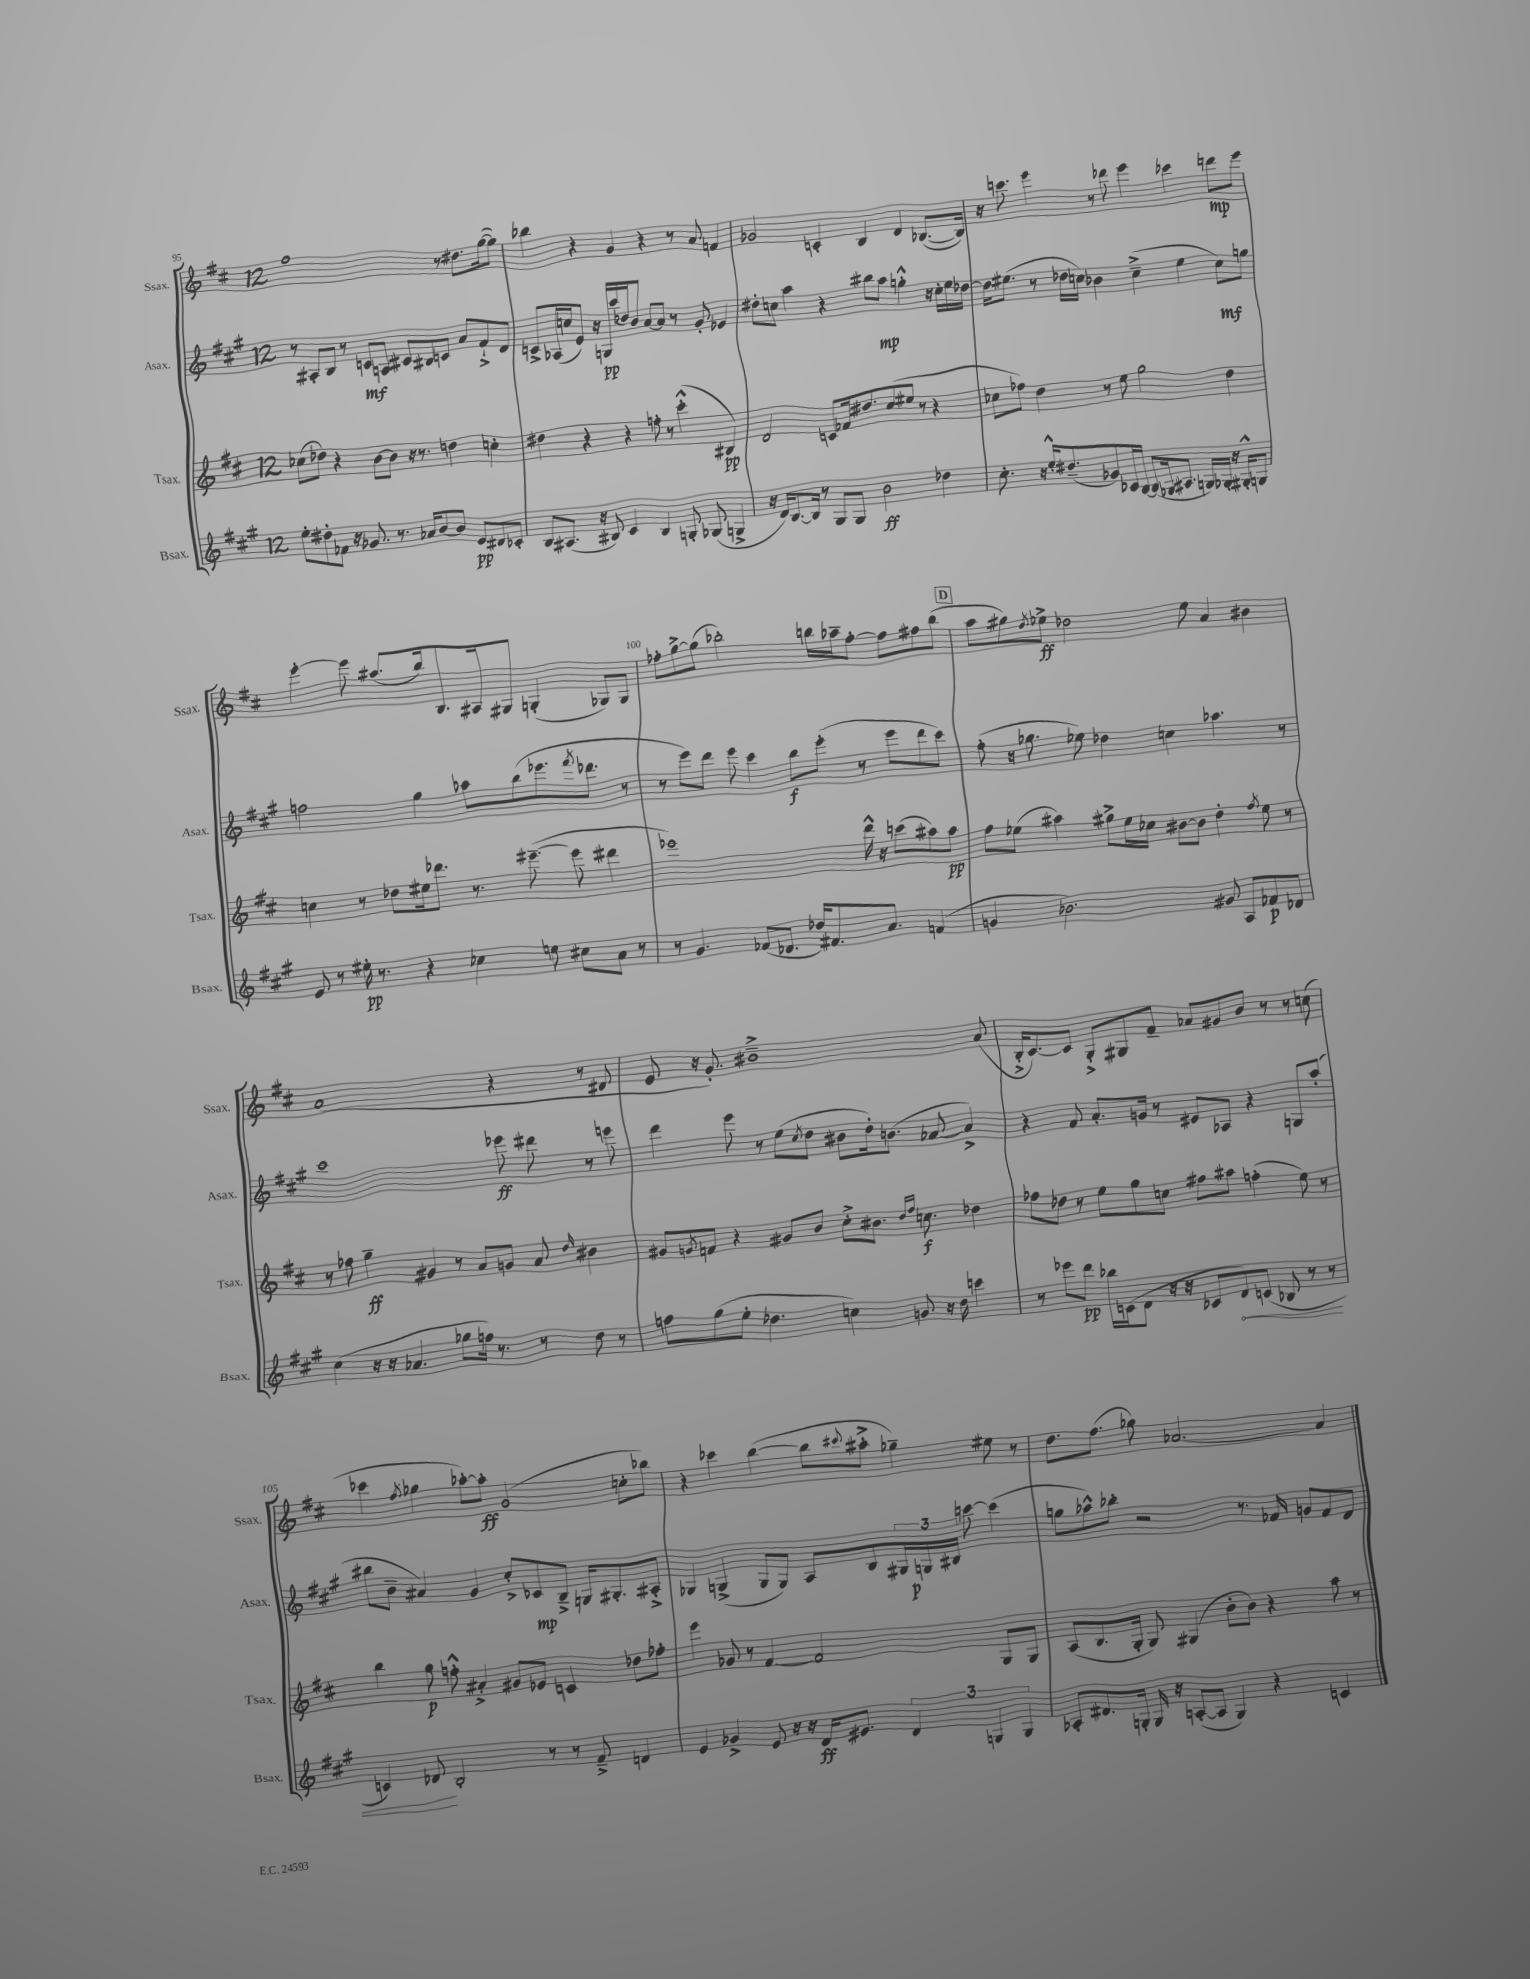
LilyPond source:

<<
\new StaffGroup <<
\new Staff = "s0" \with { instrumentName = "Ssax." shortInstrumentName = "Ssax." } {
    \clef treble \key d \major \once \override Staff.TimeSignature.style = #'single-digit \time 12/8
    fis''1 r8 dis''8. g''16~( g''8) |
    bes''4 r4 g'4 r4 r8 a'8 f'4 |
    ges'2 c'4-. b4 d'4 bes8.~( bes16) |
    r16 c'''8. e'''4 r8 des'''8 e'''4 ces'''4 d'''8\mp e'''8 |
    e'''4~-. e'''8 ais''8.( b''16) b8. ais16 gis8 g4-.( ges8) ges8 |
    fes''8-. g''8~-> g''8( bes''2-.) b''16 aes''16-- fes''8~-. fes''8 fis''8 b''8( |
    \mark \markup { \box "D" } a''8 gis''8) \acciaccatura { d''8 } ees''8->\ff des''2 ees''8 a'4 bis'4 |
    a'1( r4 r8 dis'8 |
    e'8 r16 g'8.-.) bis'1---> a'8( |
    b16-.-> cis'8.~) cis'8 g8-.-> gis8 fis'8-- aes'8 gis'8 b'8 r8 r8 c''8( |
    ces'''4 \acciaccatura { fis''8 } ges''4 aes''8~-.) aes''8-.\ff g'2( c''8-. bes''8) |
    r4 ces'''4 b''4~( b''8 \appoggiatura { cis'''8 } ais''8-.-> ges''4--) eis''8 r8 |
    d''8. fis''8.( ges''8) aes'2.~ aes'4 \bar "|." |
}
\new Staff = "s1" \with { instrumentName = "Asax." shortInstrumentName = "Asax." } {
    \clef treble \key a \major \once \override Staff.TimeSignature.style = #'single-digit \time 12/8
    r8 ais8-. b8 r8 c'8\mf a8 cis'8 bis8 c'8 a'8 fis'8-!-> d'8 |
    c'8-> aes16( c''16 e'8) r16 g16\pp cis'''16( des''16) b'8 a'8~ a'8 r8 gis'8-. ees'4 |
    dis''8-. c''8 a''4 r4 bis''8 a''8\mp g''4-.-^ r16 c''16-. e''16 des''16~ |
    des''16 eis''8.( r8 des''16 c''16) bes'4 c''4--->( eis''4 c''8\mf) g''8 |
    f''2 gis''4 aes''8 b''8( ees'''8. \acciaccatura { fis'''8 } des'''8. r8 |
    r8 e'''8) d'''8 e'''8 cis'''4 b''8\f e'''8-.( r8 e'''8 d'''8 cis'''8) |
    \mark \markup { \box "D" } fis''8-.( r16 ges''8. ees''8) des''4 c''4 aes''4. r8 |
    cis'''1 ees'''8\ff dis'''8 r8 e'''8 |
    d'''4 e'''8 r8 e''8( \acciaccatura { cis''8 } d''8 bis'8 d''16-.) b'8.( aes'8~ aes'4->) |
    r4 fis'8 a'8.-. g'16 r8 eis'8 aes8 r4 g8 a''8-.( |
    bis''8 b'8-- ais'4) gis'4 cis''8-.-> ces'8\mp b8---> g16 gis8.-. ais8-.-> |
    ges4 g4->( g8 g8) a8 b8 \tuplet 3/2 { gis16 g16\p bis16 } c'''8~ c'''4( |
    g''8 aes''8-^) bes''8-. r2 r8. fes'16 g'8 fes'8 d'8 \bar "|." |
}
\new Staff = "s2" \with { instrumentName = "Tsax." shortInstrumentName = "Tsax." } {
    \clef treble \key d \major \once \override Staff.TimeSignature.style = #'single-digit \time 12/8
    ces''8( des''8) r4 b'8~ b'8 r16 r8. d''4 c''4-. |
    dis''4 r4 r4 f''8-. r8 cis'''4-.-^( bis4\pp) |
    d'2 c'8 fes'16 dis''8. cis''8( eis''8 r8 r4 |
    ces''8 fes''8) d''4 r8 e''8 g''2 d''4 |
    c''4 r8 des''8 eis''16 des'''8. r8. eis'''8.~--( eis'''8 dis'''4 |
    ees'''1) d'''16-^ r16 c'''8( ais''8) ais''8\pp |
    \mark \markup { \box "D" } fis''8 ees''8( ais''4) gis''8-> ees''16 ces''16 bis'8~ bis'8 d''4-. \acciaccatura { fis''8 } ees''8 r8 |
    r8 fes''8 g''4--\ff gis'4 r8 a'8 g'8 a'8 \grace { d''16 } bis'4 |
    gis'8 \acciaccatura { g'8 } f'8 r4 gis'8 b'8 cis''8-.-> bis'8. \grace { d''16 fis''16 } c''8.\f des''4 |
    fes''8 des''8 r8 e''8 g''8 c''8 fis''8 ais''8 f''4-.( e''8) r8 |
    b''4 g''8\p f''8-.-^ ais'4-.-> gis'8 ees'8 c'4 des''8 fes''8-. |
    e'''4 ges'8 r8 fis'4~ fis'2 g8 g8 |
    a8( b8. g16-. g8) gis4( b'8-. b'8) r4 a''8 r8 \bar "|." |
}
\new Staff = "s3" \with { instrumentName = "Bsax." shortInstrumentName = "Bsax." } {
    \clef treble \key a \major \once \override Staff.TimeSignature.style = #'single-digit \time 12/8
    e''8-. dis''8-. fes'8 r16 ges'8. r8. aes'16 b'8~ b'8 e'8\pp dis'8 ces'8-. |
    b8 ais8.( r16 bis8) cis'4 bis4 g8-. ges8( g4-> |
    r16 d'16) b8.~ b16 r8 gis8 gis8 b'2\ff des''4 |
    cis''8.-. r16 e''16-.-^ dis''8.--( ges'8) ces'16 b16~ b8( ges16 ais8. g16) ges16-. r16 gis16-.-^ g8 |
    e'8 r8 eis''16-.\pp r8. r4 ces''4 e''8 cis''8 a'8 r8 |
    r8 gis'4. fes'8( des'8. des''16) fis'8. a'8. f'4( |
    \mark \markup { \box "D" } g'4 bes'2.) gis'8 a8 fes'8\p des'8 |
    cis''4( r16 r16 aes'4. ges''8 f''16) r8. r8 d''8 r8 |
    f''8 gis''8( e''8-. des''4. c''4) g'8 r16 des''16 c'''4 |
    r8 ees'''8 d'''8\pp bes''16 c'16( d'8 r16 r16 ces'8 \once \override Hairpin.circled-tip = ##t d'8\<) c'8( bes8 r8 r8 |
    c'4) des'8\! b2-. r8 r8 fis'8---> d'4 |
    e'4 ges'4-> e'8 r16 r16 d'16\ff eis'8. \tuplet 3/2 { d'4 g4 g4 } |
    aes8-. dis'8. g16-. g16 r16 a8~-.( a8 g4) r4 c'4 \bar "|." |
}
>>
>>
\layout { \context { \Score currentBarNumber = #95 \override BarNumber.break-visibility = ##(#f #t #t) barNumberVisibility = #(every-nth-bar-number-visible 5) } }
